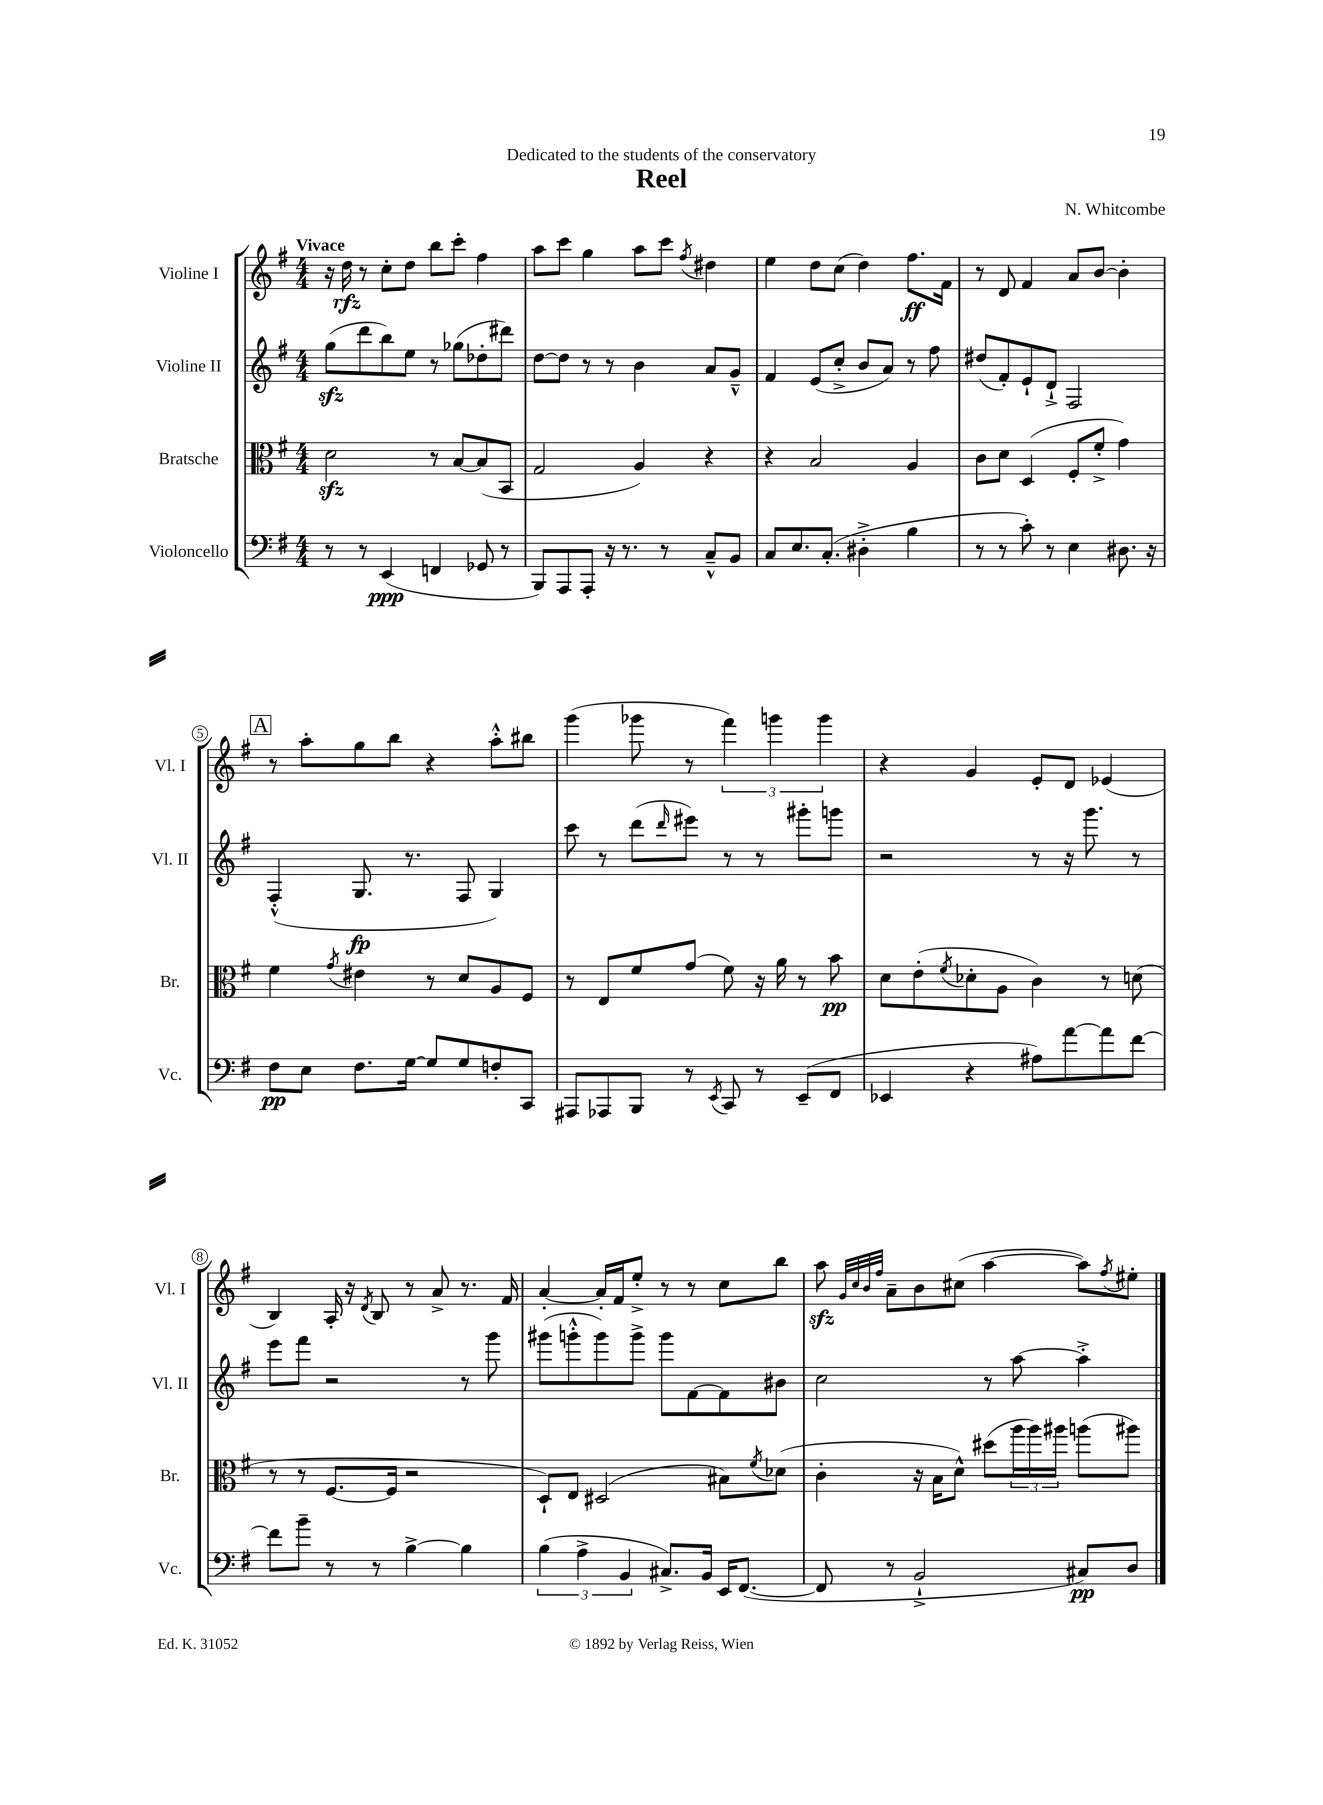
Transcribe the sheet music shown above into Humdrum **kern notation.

**kern	**kern	**kern	**kern
*staff4	*staff3	*staff2	*staff1
*clefF4	*clefC3	*clefG2	*clefG2
*k[f#]	*k[f#]	*k[f#]	*k[f#]
*M4/4	*M4/4	*M4/4	*M4/4
8r	2d	(8gg	16r
.	.	.	16dd
8r	.	8ddd	8r
(4EE	.	8bb)	8cc'
.	.	8ee	8dd
4FF	8r	8r	8bb
.	[8B	(8gg-	8ccc'
8GG-	(8B]	8dd-'	4ff#
8r	8BB	8ddd#)	.
=	=	=	=
8BBB)	2G	[8dd	8aa
8AAA	.	8dd]	8ccc
8AAA'	.	8r	4gg
16r	.	8r	.
8.r	.	.	.
.	4A)	4b	8aa
8r	.	.	8ccc
.	.	.	8qff#
8C~^^	4r	8a	4dd#
8BB	.	8g~^^	.
=	=	=	=
8C	4r	4f#	4ee
8.E	.	.	.
.	2B	(8e	8dd
(8.C'	.	.	.
.	.	8cc'^	(8cc
4D#'^	.	8b	4dd)
.	.	8a)	.
4B	4A	8r	8.ff#
.	.	8ff#	.
.	.	.	16f#
=	=	=	=
8r	8c	(8dd#	8r
8r	8d	8f#')	8d
8c')	(4D	8e`	4f#
8r	.	8d`^	.
4E	8F#'	2F#	8a
.	8f#'^	.	[8b
8.D#	4g)	.	4b']
16r	.	.	.
=	=	=	=
8F#	4f#	(4F#'^^	8r
8E	.	.	8aa'
.	8qg	.	.
8.F#	4e#	8.G	8gg
.	.	.	8bb
[16G	.	8.r	.
8G]	8r	.	4r
8G	8d	8F#	.
8F'	8A	4G)	8aa'^^
8CC	8F#	.	8bb#
=	=	=	=
8AAA#	8r	8ccc	(4ggg
8AAA-	8E	8r	.
8BBB	8f#	(8ddd	8ggg-
.	.	16qqddd	.
8r	(8g	8eee#)	8r
8qEE	.	.	.
8CC	8f#)	8r	6fff#)
8r	16r	8r	.
.	.	.	6ggg
.	16a	.	.
(8EE~	8r	8ggg#'	.
.	.	.	6ggg
8FF#	8b	8ggg	.
=	=	=	=
4EE-	8d	2r	4r
.	(8e'	.	.
.	8qf#	.	.
4r	8d-'	.	4g
.	8A	.	.
8A#)	4c)	8r	8e'
[8a	.	16r	8d
.	.	8.ggg	.
8a]	8r	.	(4e-
[8f#	(8d	8r	.
=	=	=	=
8f#]	8r	8eee	4B)
8b~	8r	8fff#	.
8r	[8.F#	2r	16A'
.	.	.	16r
.	.	.	8qd
8r	.	.	8B
.	16F#]	.	.
[4B^	2r	.	8r
.	.	.	8a^
4B]	.	8r	8.r
.	.	8ggg	.
.	.	.	16f#
=	=	=	=
(6B	8D`)	(8ggg#	[4a'
.	8E	8ggg'^^	.
6A^	.	.	.
.	(2D#	8ggg)	16a']
.	.	.	16f#
6BB	.	.	.
.	.	8ggg^	8ee'^
8.C#^)	.	8ggg	8r
.	.	[8f#	8r
16BB	.	.	.
16EE	8B#)	8f#]	8cc
([8.FF#	.	.	.
.	8qf#	.	.
.	(8d-	8b#	8bb
=	=	=	=
8FF#]	4c'	2cc	8aa
.	.	.	32qqg
.	.	.	32qqcc
.	.	.	32qqb
.	.	.	32qqff#
8r	.	.	8a~
2BB`^	16r	.	8b
.	16B	.	.
.	8d^^)	.	(8cc#
.	(8dd#	8r	[4aa
.	24aa	[8aa	.
.	24aa)	.	.
.	24aa#	.	.
8C#)	(8aa	4aa'^]	8aa])
.	.	.	8qff#
8D	8aa#)	.	8ee#'
==	==	==	==
*-	*-	*-	*-
